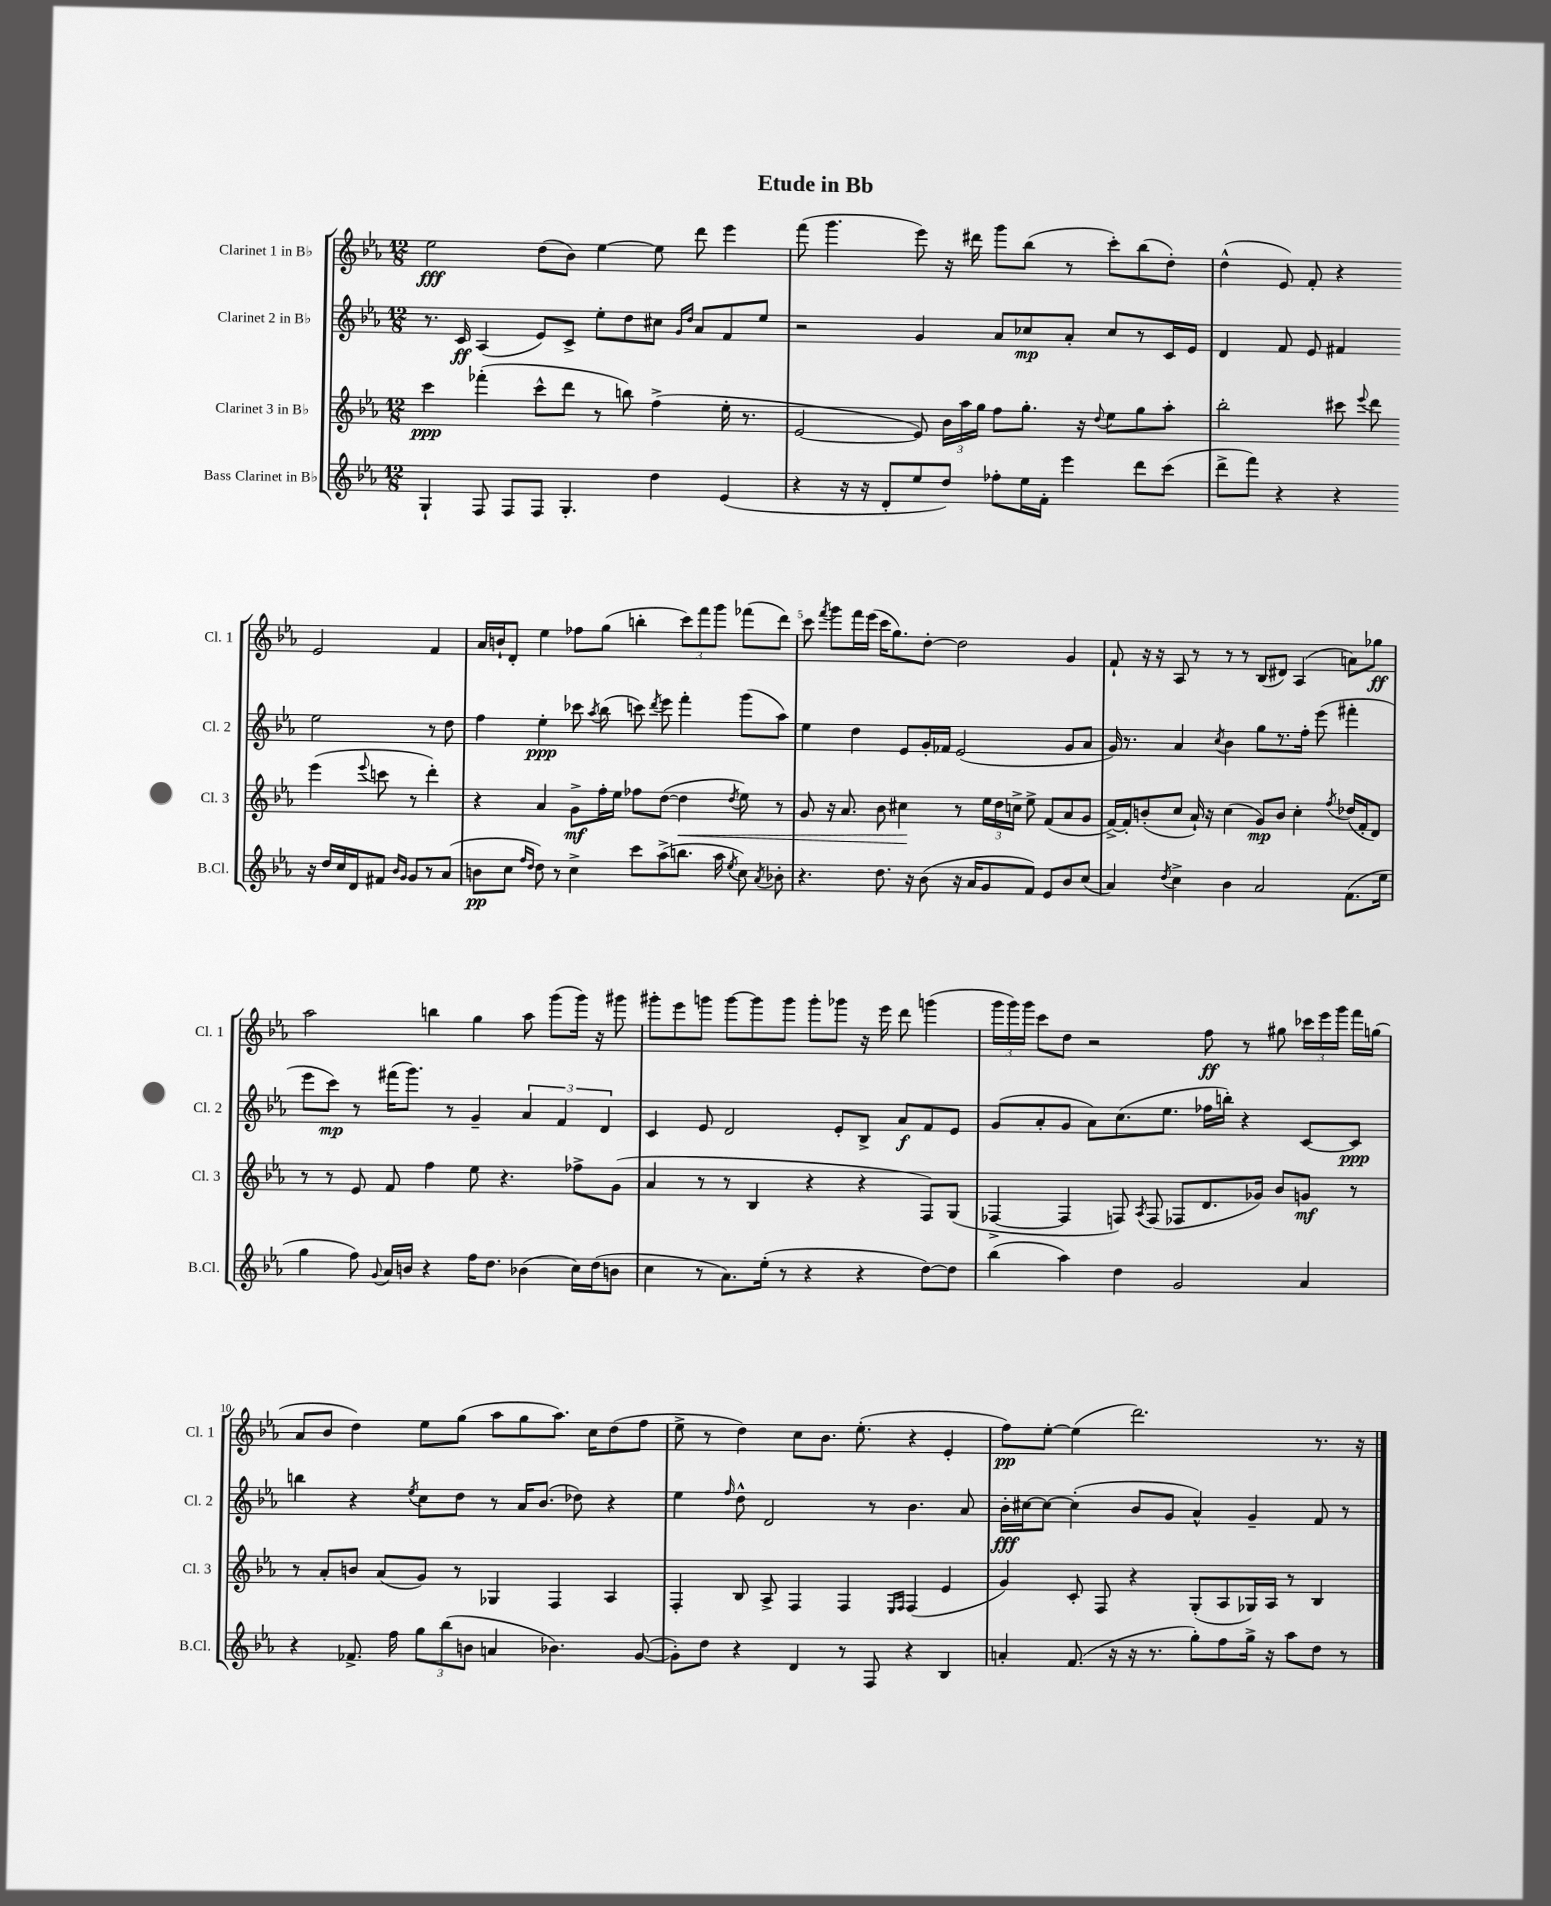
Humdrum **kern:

**kern	**dynam	**kern	**dynam	**kern	**dynam	**kern	**dynam
*part4	*part4	*part3	*part3	*part2	*part2	*part1	*part1
*staff4	*staff4	*staff3	*staff3	*staff2	*staff2	*staff1	*staff1
*I"Bass Clarinet in B♭	*	*I"Clarinet 3 in B♭	*	*I"Clarinet 2 in B♭	*	*I"Clarinet 1 in B♭	*
*I'B.Cl.	*	*I'Cl. 3	*	*I'Cl. 2	*	*I'Cl. 1	*
*clefG2	*	*clefG2	*	*clefG2	*	*clefG2	*
*k[b-e-a-]	*	*k[b-e-a-]	*	*k[b-e-a-]	*	*k[b-e-a-]	*
*M12/8	*	*M12/8	*	*M12/8	*	*M12/8	*
=1	=1	=1	=1	=1	=1	=1	=1
4G`/	.	4ccc\	ppp	8.r	.	2ee-\	fff
.	.	.	.	16c/	ff	.	.
8F/	.	(4fff-X'\	.	(4A-/	.	.	.
8F/L	.	.	.	.	.	.	.
8F/J	.	8ccc^^\L	.	8e-/L)	.	(8dd\L	.
4.G'/	.	8ddd\J	.	8c^/J	.	8b-\J)	.
.	.	8r	.	8ee-'\L	.	[4ee-\	.
.	.	8bbn\)	.	8dd\	.	.	.
4dd\	.	(4ff^\	.	8cc#X\J	.	8ee-\]	.
.	.	.	.	16qqg/LL	.	.	.
.	.	.	.	16qqdd/JJ	.	.	.
.	.	.	.	8a-/L	.	8ddd\	.
(4e-/	.	16ee-'\	.	8f/	.	4eee-\	.
.	.	8.r	.	.	.	.	.
.	.	.	.	8ee-/J	.	.	.
=2	=2	=2	=2	=2	=2	=2	=2
4r	.	[2e-/	.	2r	.	(8fff\	.
.	.	.	.	.	.	4.ggg\	.
16r	.	.	.	.	.	.	.
16r	.	.	.	.	.	.	.
8d'/L	.	.	.	.	.	.	.
8ee-/	.	8e-/])	.	4g/	.	8eee-\)	.
8dd/J)	.	24b-\LL	.	.	.	16r	.
.	.	24aa-\	.	.	.	.	.
.	.	.	.	.	.	16ddd#X\	.
.	.	24gg\JJ	.	.	.	.	.
8ff-X'\L	.	8ff\L	.	8a-/L	.	8ggg\L	.
16ee-\L	.	8.gg'\J	.	8cc-X/	mp	(8bb-\J	.
16f'\JJ	.	.	.	.	.	.	.
4eee-\	.	.	.	8a-'/J	.	8r	.
.	.	16r	.	.	.	.	.
.	.	8qqdd/	.	.	.	.	.
.	.	8ee-\L	.	8cc-/L	.	8ccc'\L)	.
8ddd\L	.	8gg\	.	8r	.	(8bb-\	.
(8ccc\J	.	8aa-'\J	.	16c/L	.	8dd'\J)	.
.	.	.	.	16e-/JJ	.	.	.
=3	=3	=3	=3	=3	=3	=3	=3
8ddd^\L	.	2bb-'\	.	4d/	.	(4dd^^\	.
8fff\J)	.	.	.	.	.	.	.
4r	.	.	.	8f/	.	8e-/)	.
.	.	.	.	8e-/	.	8f'/	.
4r	.	8ccc#X\	.	4f#X/	.	4r	.
.	.	8qqeee-/	.	.	.	.	.
.	.	8ddd\	.	.	.	.	.
16r	.	(4eee-\	.	2ee-\	.	2e-/	.
16dd/LL	.	.	.	.	.	.	.
16cc/	.	.	.	.	.	.	.
16d/J	.	.	.	.	.	.	.
.	.	8qqeee-/	.	.	.	.	.
8f#X/J	.	8cccn\	.	.	.	.	.
16qqb-/LL	.	.	.	.	.	.	.
16qqg/JJ	.	.	.	.	.	.	.
8g/L	.	8r	.	.	.	.	.
8r	.	4ddd'\)	.	8r	.	4f/	.
(8a-/J	.	.	.	8dd\	.	.	.
!!LO:LB:g=z
=4	=4	=4	=4	=4	=4	=4	=4
8bn\L	pp	4r	.	4ff\	.	16a-/LL	.
.	.	.	.	.	.	16bn`/J	.
8cc\J	.	.	.	.	.	8d'/J	.
16qqff/LL	.	.	.	.	.	.	.
16qqdd/JJ	.	.	.	.	.	.	.
8dd\)	.	4a-/	.	4ee-'\	ppp	4ee-\	.
8r	.	.	.	.	.	.	.
4cc^\	.	8g^\L	mf	8ccc-X\	.	8ff-X\L	.
.	.	.	.	8qaa-/	.	.	.
.	.	16ff'\L	.	(8bb-\	.	(8gg\J	.
.	.	16ee-\JJ	.	.	.	.	.
8ccc\L	.	8ff-X\L	.	8cccn\)	.	4bbn'\	.
.	.	.	.	8qddd/	.	.	.
(8aa-^\	.	([8dd\J	.	8eee-\	.	.	.
!	!	!	!LO:HP:b	!	!	!	!
8.bbn\J	.	4dd\]	<	4fff'\	.	12ccc\L)	.
.	.	.	.	.	.	12fff\	.
.	.	.	.	.	.	12ggg\J	.
16aa-\	.	.	.	.	.	.	.
8qee-/	.	8qdd/	.	.	.	.	.
8cc\)	.	8ee-\)	.	(8ggg\L	.	(8fff-X\L	.
8qa-/	.	.	.	.	.	.	.
8b-X'\	.	8r	.	8aa-\J)	.	8ddd\J)	.
=5	=5	=5	=5	=5	=5	=5	=5
4.r	.	8g/	.	4ee-\	.	8ccc\	.
.	.	.	.	.	.	8qfff/	.
.	.	16r	.	.	.	8ggg\L	.
.	.	8.a-/	.	.	.	.	.
.	.	.	.	4dd\	.	16fff\L	.
.	.	.	.	.	.	(16eee-\JJ	.
8.dd\	.	8b-\	.	.	.	16ccc\KL	.
.	.	.	.	.	.	8.gg\)	.
.	.	4cc#X\	.	8e-/L	.	.	.
16r	.	.	.	.	.	.	.
(8b-\	.	.	.	16g'/L	.	[8dd'\J	.
.	.	.	.	16f-X/JJ	.	.	.
16r	.	8r	[	(2e-/	.	2dd\]	.
16a-/KL	.	.	.	.	.	.	.
8g/	.	24ee-\LL	.	.	.	.	.
.	.	24dd\	.	.	.	.	.
.	.	24ccn^\JJ	.	.	.	.	.
8f/J)	.	8ee-^\	.	.	.	.	.
8e-/L	.	(8f/L	.	.	.	.	.
8b-/	.	8a-/	.	8g/L	.	4g/	.
(8cc/J	.	8g/J	.	8a-/J	.	.	.
=6	=6	=6	=6	=6	=6	=6	=6
4a-/)	.	[16f^/LL)	.	16g/)	.	8f`/	.
.	.	16f'/J]	.	8.r	.	.	.
.	.	(8bn'/	.	.	.	16r	.
.	.	.	.	.	.	16r	.
8qdd/	.	.	.	.	.	.	.
4cc^\	.	8cc/J	.	4a-/	.	8A-/	.
.	.	16a-`/)	.	.	.	8r	.
.	.	16r	.	.	.	.	.
.	.	.	.	8qcc/	.	.	.
4b-\	.	(4cc\	.	4b-\	.	8r	.
.	.	.	.	.	.	8r	.
2a-/	.	8g/L)	mp	8gg\L	.	(8B-/L	.
.	.	8b/J	.	8.r	.	8d#X/J)	.
.	.	4cc'\	.	.	.	(4A-/	.
.	.	.	.	16ff'\Jk	.	.	.
.	.	.	.	(8eee-\	.	.	.
.	.	8qff/	.	.	.	.	.
(8.f\L	.	(16dd-X/LL	.	4fff#X'\	.	8an\L)	.
.	.	16f'/J	.	.	.	.	.
.	.	8d/J)	.	.	.	8gg-X\J	ff
16ee-\Jk	.	.	.	.	.	.	.
!!LO:LB:g=z
=7	=7	=7	=7	=7	=7	=7	=7
4gg\	.	8r	.	8eee-\L	.	2aa-\	.
.	.	8r	.	8ccc\J)	mp	.	.
8ff\)	.	8e-/	.	8r	.	.	.
8qqg/	.	.	.	.	.	.	.
16a-/LL	.	8f/	.	(16fff#X\KL	.	.	.
16bn/JJ	.	.	.	8.ggg\J)	.	.	.
4r	.	4ff\	.	.	.	4bbn\	.
.	.	.	.	8r	.	.	.
16ff\KL	.	8ee-\	.	4g~/	.	4gg\	.
8.dd\J	.	.	.	.	.	.	.
.	.	4.r	.	.	.	.	.
(4b-X\	.	.	.	6a-/	.	8aa-\	.
.	.	.	.	.	.	(8ggg\L	.
.	.	.	.	6f/	.	.	.
16cc\LL)	.	8ff-X^\L	.	.	.	16ggg\Jk)	.
(16dd\J	.	.	.	.	.	16r	.
.	.	.	.	6d/	.	.	.
8bn\J	.	(8g\J	.	.	.	8ggg#X\	.
=8	=8	=8	=8	=8	=8	=8	=8
4cc\	.	4a-/	.	4c/	.	8ggg#X'\L	.
.	.	.	.	.	.	8eee-\	.
8r	.	8r	.	8e-/	.	8gggn\J	.
8.a-\L)	.	8r	.	2d/	.	[8ggg\L	.
.	.	4B-/	.	.	.	8ggg\]	.
(16ee-'\Jk	.	.	.	.	.	.	.
8r	.	.	.	.	.	8ggg\J	.
4r	.	4r	.	.	.	8ggg'\L	.
.	.	.	.	8e-'/L	.	8ggg-X\J	.
4r	.	4r	.	8B-^/J	.	16r	.
.	.	.	.	.	.	16eee-\	.
.	.	.	.	8a-/L	f	8ddd\	.
[8dd\L)	.	8F/L)	.	8f/	.	(4gggn\	.
8dd\J]	.	(8G/J	.	8e-/J	.	.	.
=9	=9	=9	=9	=9	=9	=9	=9
(4bb-\	.	[4F-X^/	.	(8g/L	.	24ggg\LL	.
.	.	.	.	.	.	24ggg\)	.
.	.	.	.	.	.	24ggg\JJ	.
.	.	.	.	8a-'/	.	8ccc\L	.
4aa-\)	.	4F-/]	.	8g/J	.	8dd\J	.
.	.	.	.	8a-\L)	.	2r	.
4dd\	.	8Fn/)	.	(8.cc\	.	.	.
.	.	8qA-/	.	.	.	.	.
.	.	(8F/	.	.	.	.	.
.	.	.	.	8.ee-\J	.	.	.
2g/	.	8F-X/L	.	.	.	.	.
.	.	8.d/	.	16ff-X\LL	.	8ff\	ff
.	.	.	.	16bbn'\JJ)	.	.	.
.	.	.	.	4r	.	8r	.
.	.	16g-X/Jk)	.	.	.	.	.
.	.	8b-/L	.	.	.	8gg#X\	.
4a-/	.	8gn/J	mf	[8c/L	.	24ccc-X\LL	.
.	.	.	.	.	.	24eee-\	.
.	.	.	.	.	.	24ggg\JJ	.
.	.	8r	.	8c/J]	ppp	16fff\LL	.
.	.	.	.	.	.	(16ggn\JJ	.
!!LO:LB:g=z
=10	=10	=10	=10	=10	=10	=10	=10
4r	.	8r	.	4bbn\	.	8a-/L	.
.	.	8a-'/L	.	.	.	8b-/J	.
8.f-X^/	.	8bn/J	.	4r	.	4dd\)	.
.	.	(8a-/L	.	.	.	.	.
16ff\	.	.	.	.	.	.	.
.	.	.	.	8qee-/	.	.	.
12gg\L	.	8g/J)	.	8cc\L	.	8ee-\L	.
(12bb-\	.	.	.	.	.	.	.
.	.	8r	.	8dd\J	.	(8gg\J	.
12bn\J	.	.	.	.	.	.	.
4an/	.	4G-X/	.	8r	.	8aa-\L	.
.	.	.	.	16a-/KL	.	8gg\	.
.	.	.	.	(8.b-/J	.	.	.
4.b-X\)	.	4F/	.	.	.	8.aa-\J)	.
.	.	.	.	8dd-X\)	.	.	.
.	.	.	.	.	.	16cc\KL	.
.	.	4A-/	.	4r	.	(8dd\	.
([8g/	.	.	.	.	.	8ff\J	.
=11	=11	=11	=11	=11	=11	=11	=11
8g'\L])	.	4F'/	.	4ee-\	.	8ee-^\	.
8dd\J	.	.	.	.	.	8r	.
.	.	.	.	16qqff/	.	.	.
4r	.	8B-/	.	8dd^^\	.	4dd\)	.
.	.	8A-^/	.	2d/	.	.	.
4d/	.	4F/	.	.	.	8cc\L	.
.	.	.	.	.	.	8.b-\J	.
8r	.	4F/	.	.	.	.	.
.	.	.	.	.	.	(8.ee-'\	.
8F/	.	.	.	8r	.	.	.
.	.	16qqE-/LL	.	.	.	.	.
.	.	16qqF/JJ	.	.	.	.	.
4r	.	(4F/	.	4.b-\	.	4r	.
4B-/	.	4e-/	.	.	.	4e-'/	.
.	.	.	.	8a-/	.	.	.
=12	=12	=12	=12	=12	=12	=12	=12
4an'/	.	4g/)	.	16b-'\LL	fff	8ff\L)	pp
.	.	.	.	[16cc#X\J	.	.	.
.	.	.	.	8cc#\J_	.	[8ee-'\J	.
(8.f/	.	8c'/	.	(4cc#'\]	.	(4ee-\]	.
.	.	8F/	.	.	.	.	.
16r	.	.	.	.	.	.	.
16r	.	4r	.	8b-/L	.	2.ddd\)	.
8.r	.	.	.	.	.	.	.
.	.	.	.	8g/J	.	.	.
8gg'\L)	.	(8G'/L	.	4a-^^/)	.	.	.
8ff\	.	8A-/	.	.	.	.	.
16gg^\Jk	.	16G-X/L)	.	4g~/	.	.	.
16r	.	16A-/JJ	.	.	.	.	.
8aa-\L	.	8r	.	.	.	.	.
8dd\J	.	4B-/	.	8f/	.	8.r	.
8r	.	.	.	8r	.	.	.
.	.	.	.	.	.	16r	.
==	==	==	==	==	==	==	==
*-	*-	*-	*-	*-	*-	*-	*-
